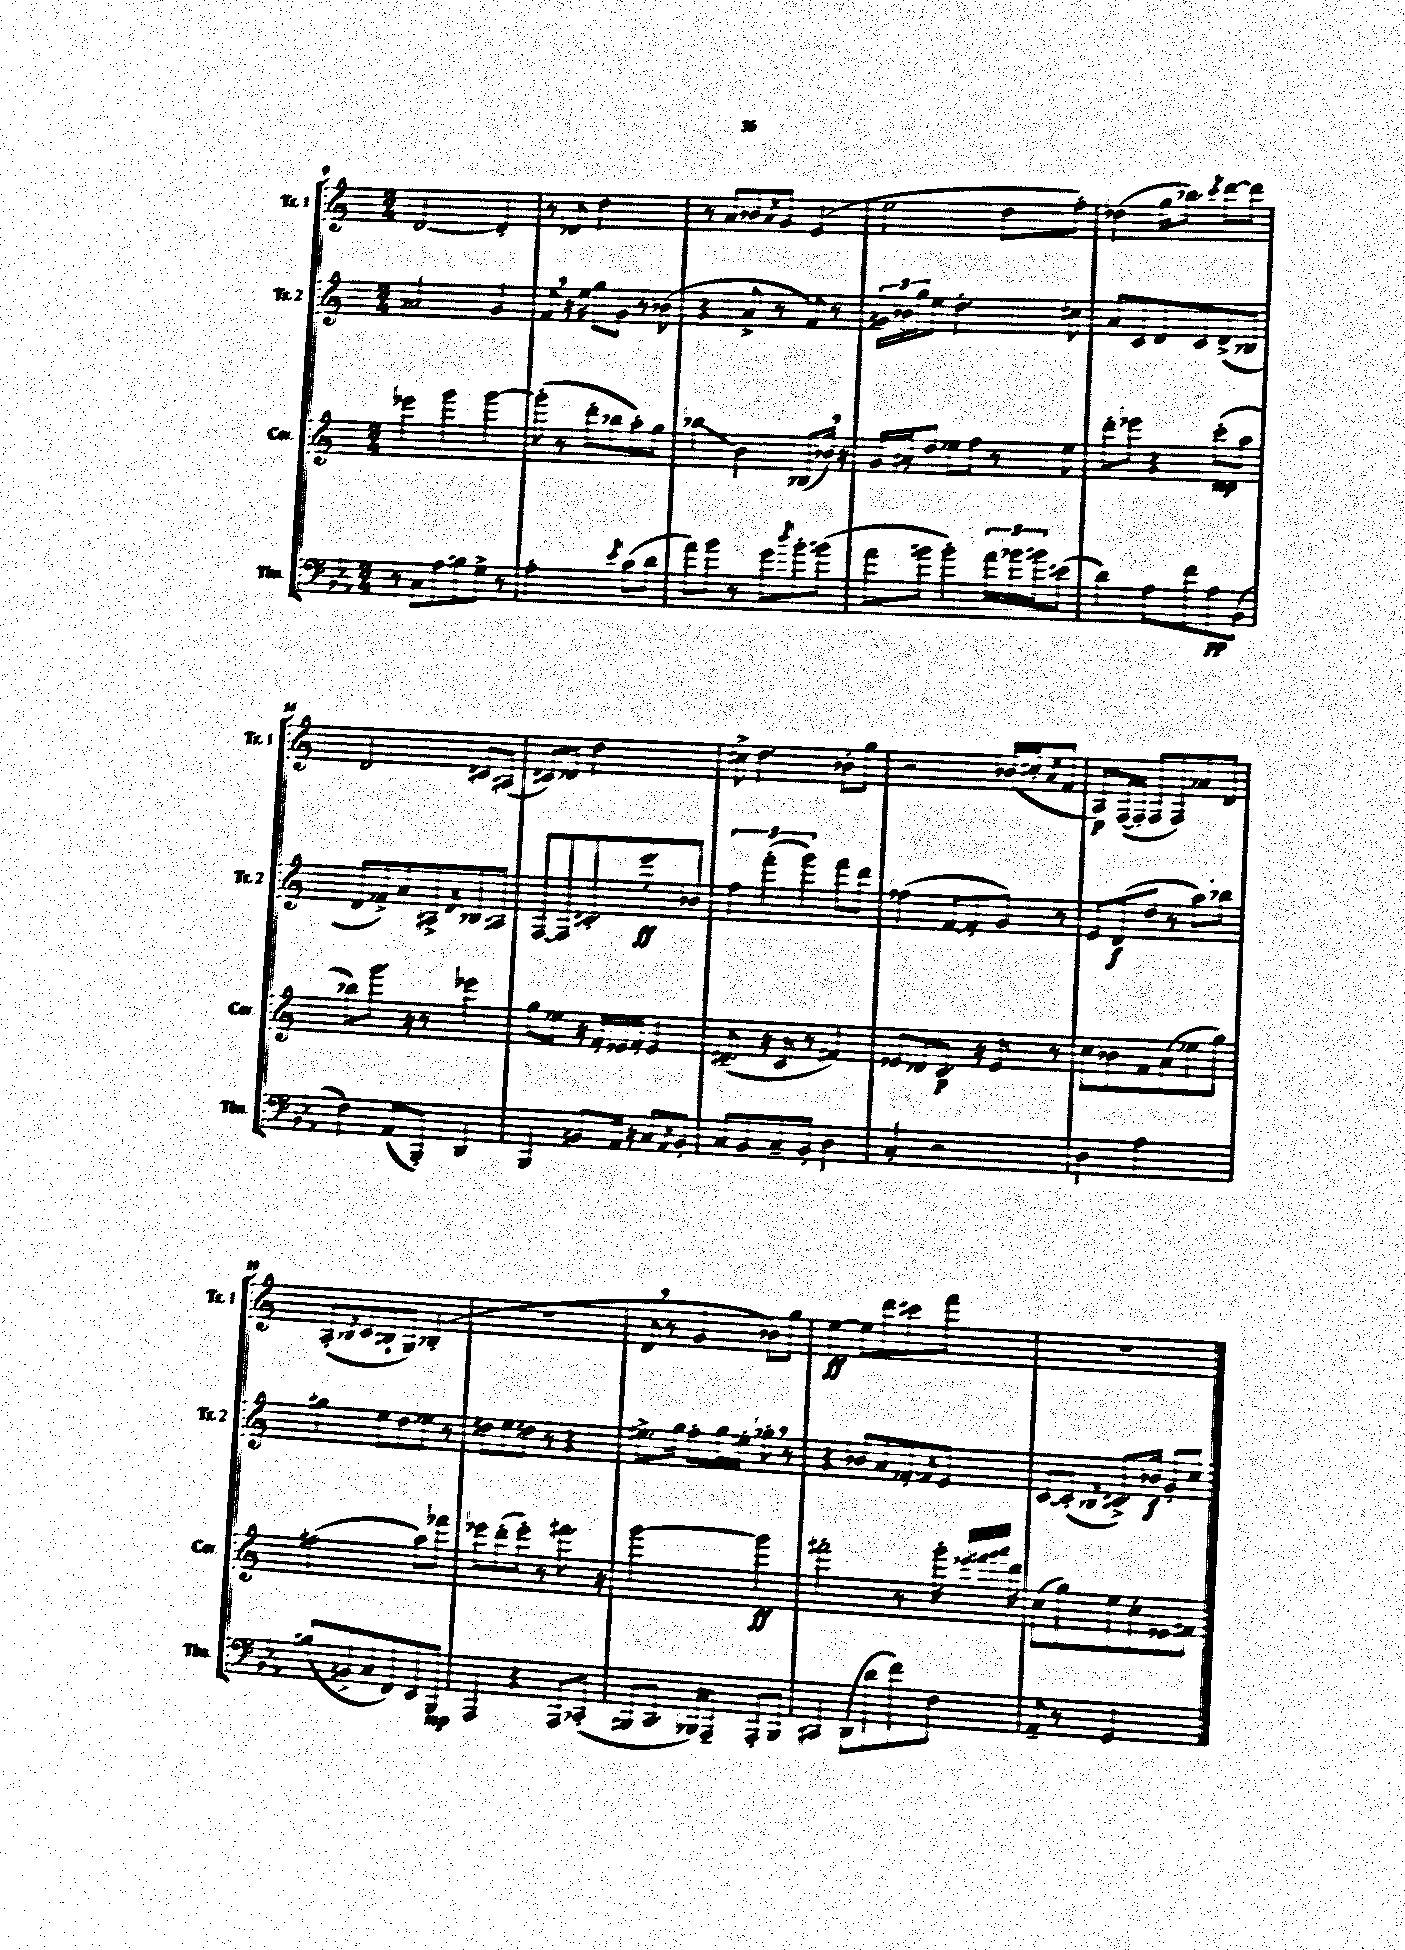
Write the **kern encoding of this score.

**kern	**kern	**kern	**kern
*staff4	*staff3	*staff2	*staff1
*clefF4	*clefG2	*clefG2	*clefG2
*k[b-e-a-]	*k[]	*k[]	*k[]
*M3/4	*M3/4	*M3/4	*M3/4
8r	4eee-	2a-	[2d
8C	.	.	.
8A-	4ggg	.	.
8B	.	.	.
8G^	[4ggg	4g	4d']
8r	.	.	.
=	=	=	=
2A-'	(8ggg']	8f	8r
.	8r	16r	8d-
.	.	16ee	.
.	8ddd'	8gg	2dd
.	8bb-	8g	.
8qe-	.	.	.
(8c	8aa')	8r	.
8d	8gg	(8b-	.
=	=	=	=
8a-)	4bb-	4r	8r
8b-	.	.	8a
8r	4b	8a^	8b-
.	.	.	8qa
8g	.	8r	8g
8qdd	.	.	.
8b-'	(8B-	8f)	(4e
(8b	16b-)	8r	.
.	16r	.	.
=	=	=	=
8a-	16g	24g#	2ee
.	.	24b-	.
.	16a#'	.	.
.	.	24gg	.
8b	8dd	8ee	.
4b')	8ee-	4.dd'	.
.	8ff	.	.
24a-	8r	.	8dd
24b-	.	.	.
24b	.	.	.
(8e	8ee-	8cc#	8ff')
=	=	=	=
4d)	8ddd'	8a	(4dd-
.	8eee-	8c	.
8A-	4r	8d	16gg
.	.	.	8.bb-)
8f	.	8c	.
.	.	.	8qccc
8A-	(8ccc'	(8d^	[8ddd
(8BB-	8aa	8B-	8ddd]
=	=	=	=
4F)	8bb-)	8d	2d
.	8.ggg	8f-^)	.
(8AA-	.	8a	.
.	16r	.	.
8BBB-')	8r	8A#^	.
.	.	16qqd	.
4DD	4eee-	8B-	8c#
.	.	8A	(8A#
=	=	=	=
4BBB-	8gg	[8F	8c#)
.	8ee-	8F]	8d-
8BB	16r	8.c#'	2dd
.	16f'	.	.
16AA-	16e-	.	.
16r	16f'	8.eee'	.
8C	4e-	.	.
8qAA-	.	.	.
8BB'	.	8b-	.
=	=	=	=
8C	(8.d#~	6ff	8cc#^
8BB-	.	.	4.dd
.	.	(6fff'	.
.	16r	.	.
8C~	8c	.	.
.	.	6ggg)	.
8BB-'	8r	.	.
4D	4f#)	8fff	8b-'
.	.	8ddd	8gg
=	=	=	=
4C'	8e-	(4ff-	2r
.	8d-	.	.
2r	8.c	[8f	.
.	.	8f']	.
.	16r	.	.
.	8e-	8g)	(16b-
.	.	.	16cc#'
.	.	.	8qa
.	8r	8r	8f
=	=	=	=
4D	8cc	8e	8A)
.	8b-	(8d	([16F
.	.	.	16F']
2A-	8f	8dd	8F
.	(8a	8r	8F)
.	8ee-	8aa)	8a-
.	8gg)	8bb-	8d
=	=	=	=
(8B	(2ff#	4gg#	(8A'
.	.	.	8qB-
8BB^	.	.	8c
8C	.	8ee	8B`
8FF)	.	8dd	8G)
8EE-	8aa)	8ee-	(4B-'
8BBB-	8fff-	8r	.
=	=	=	=
4AAA-	8eee-	8dd#	2.r
.	(8ddd'	8ee	.
4r	8eee-')	8dd	.
.	8r	8r	.
8AAA-	8.fff#	4r	.
(8CC-'	.	.	.
.	16r	.	.
=	=	=	=
8BBB	[2ggg	8.ee#^	8d
8.CC	.	.	8r
.	.	16gg	.
.	.	8ff'	4g
16BBB-)	.	.	.
8AAA-~	.	16gg	.
.	.	16ee'	.
8AAA-'	4ggg]	8gg-'	8b-)
8BBB-	.	8r	8gg
=	=	=	=
4CC#	2fff#'	4r	[4ee
(8DD	.	8b-	8ee]
8d	.	8a	8ddd
8f)	8r	8f-'	8ccc#
.	.	16qqf	.
8F	16ggg'	8e	8fff
.	32qqeee-	.	.
.	32qqfff	.	.
.	32qqggg	.	.
.	32qqaaa	.	.
.	16ddd	.	.
=	=	=	=
8AA-~	(8cc	[8c	2.r
8r	8gg)	(8c']	.
.	.	8qqB-	.
2GG	8ee	8.c#^)	.
.	8cc'	.	.
.	.	16b-	.
.	8e-	8g'	.
.	8f#	8cc	.
==	==	==	==
*-	*-	*-	*-
